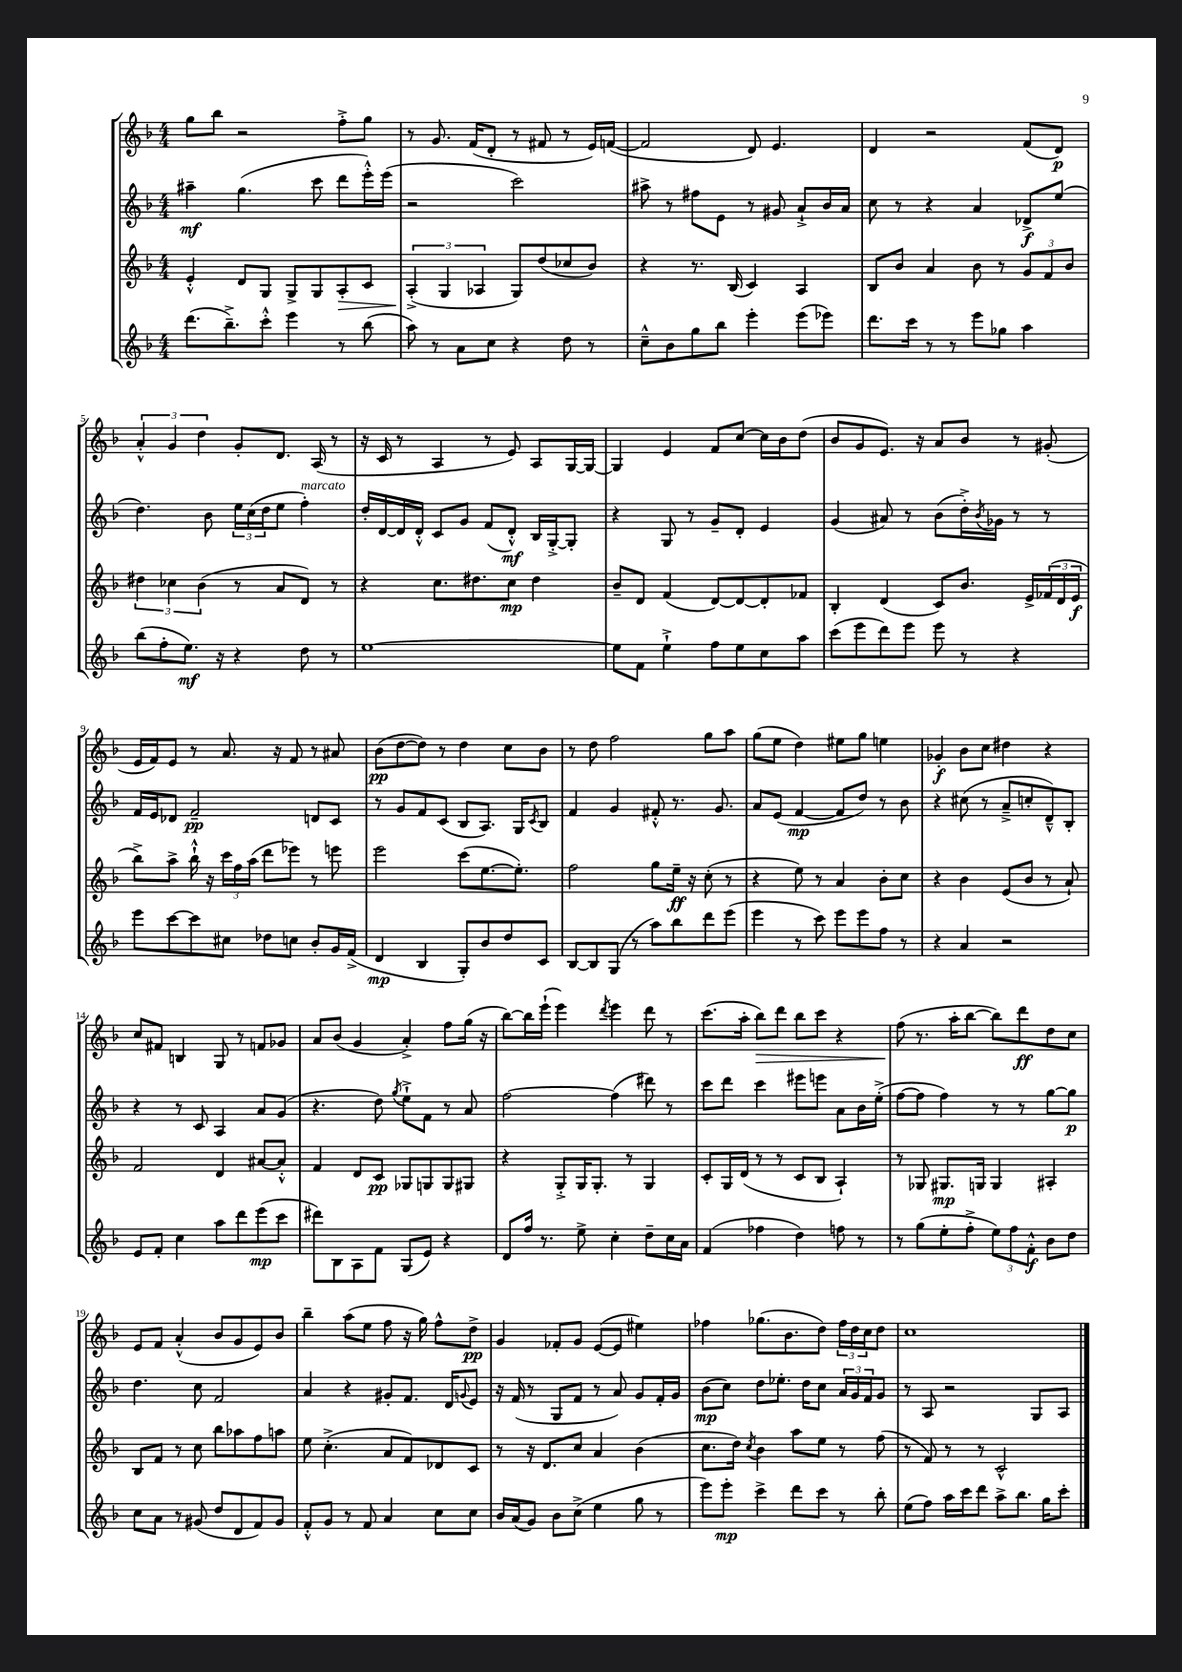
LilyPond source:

<<
\new StaffGroup <<
\new Staff = "s0" {
    \clef treble \key f \major \numericTimeSignature \time 4/4
    g''8 bes''8 r2 f''8-.-> g''8 |
    r8 g'8. f'16( d'8-. r8 fis'8 r8 e'16) f'16~( |
    f'2 d'8) e'4. |
    d'4 r2 f'8( d'8\p) |
    \tuplet 3/2 { a'4-.-^ g'4 d''4 } g'8-. d'8. a16( r8 |
    r16 c'16 r8 a4 r8 e'8) a8 g16~ g16~ |
    g4 e'4 f'8 c''8~ c''16 bes'16 d''8( |
    bes'8 g'8 e'8.) r16 a'8 bes'8 r8 gis'8-.( |
    e'16 f'16) e'8 r8 a'8. r16 f'8 r8 ais'8 |
    bes'8\pp( d''8~ d''8) r8 d''4 c''8 bes'8 |
    r8 d''8 f''2 g''8 a''8 |
    g''8( e''8 d''4) eis''8 g''8 e''4 |
    ges'4-.\f bes'8 c''8 dis''4 r4 |
    c''8 fis'8 b4 g8 r8 f'8 ges'8 |
    a'8 bes'8( g'4 a'4-.->) f''8 g''16( r16 |
    bes''8~) bes''16 e'''16-!( e'''4) \acciaccatura { d'''8 } e'''4 d'''8 r8 |
    c'''8.( a''16-. bes''8\>) d'''8 bes''8 c'''8 r4 |
    f''8\!( r8. a''16-. bes''8~ bes''8) d'''8\ff d''8 c''8 |
    e'8 f'8 a'4-.-^( bes'8 g'8 e'8) bes'8 |
    bes''4-- a''8( e''8 f''8 r16 g''16) f''8-^ d''8->\pp |
    g'4 fes'8-. g'8 e'8~( e'8 eis''4) |
    fes''4 ges''8.( bes'8. d''8) \tuplet 3/2 { fes''16 d''16 c''16 } d''8 |
    c''1 \bar "|." |
}
\new Staff = "s1" {
    \clef treble \key f \major \numericTimeSignature \time 4/4
    ais''4--\mf g''4.( c'''8 d'''8 e'''16-.-^) e'''16( |
    r2 c'''2) |
    ais''8-> r8 fis''8 e'8 r8 gis'8 a'8-!-> bes'16 a'16 |
    c''8 r8 r4 a'4 des'8->\f e''8( |
    d''4.) bes'8 \tuplet 3/2 { e''16 c''16( d''16 } e''8 f''4-.^\markup { \italic "marcato" }) |
    d''16-. d'16~ d'16 d'16-.-^ c'8 g'8 f'8( d'8-.-^\mf) bes16 g16~-.-> g8-. |
    r4 g8 r8 g'8-- d'8-. e'4 |
    g'4( ais'8) r8 bes'8( d''16-.->) \acciaccatura { bes'8 } ges'16 r8 r8 |
    f'16 e'16 des'8 f'2--\pp d'8 c'8 |
    r8 g'8 f'8 c'8( bes8 a8.) g16 \acciaccatura { c'8 } bes8 |
    f'4 g'4 fis'8-.-^ r8. g'8. |
    a'8 e'8( f'4~\mp f'8 d''8) r8 bes'8 |
    r4 cis''8( r8 a'8---> c''8-. d'8---^) bes8-. |
    r4 r8 c'8 a4 a'8 g'8( |
    r4. d''8) \acciaccatura { g''8 } e''8-!-> f'8 r8 a'8 |
    f''2~ f''4( dis'''8) r8 |
    c'''8 d'''8 c'''4 eis'''8 e'''8 a'8 bes'16 e''16-.->( |
    f''8~ f''8 f''4) r8 r8 g''8~ g''8\p |
    d''4. c''8 f'2 |
    a'4 r4 gis'8-. f'8. d'16 \appoggiatura { g'8 } e'8 |
    r16 f'16( r8 g8 f'8 r8 a'8) g'8 f'16-. g'16 |
    bes'8\mp( c''8) d''8 ees''8.-. d''16 c''8 \tuplet 3/2 { a'16 g'16 f'16 } g'8 |
    r8 a8 r2 g8 a8 \bar "|." |
}
\new Staff = "s2" {
    \clef treble \key f \major \numericTimeSignature \time 4/4
    e'4-.-^ d'8 g8 g8-> g8 a8-.\> c'8 |
    \tuplet 3/2 { a4-.->\!( g4 aes4 } g8) d''8( ces''8 bes'8) |
    r4 r8. bes16( c'4) a4 |
    bes8 bes'8 a'4 bes'8 r8 \tuplet 3/2 { g'8 f'8 bes'8 } |
    \tuplet 3/2 { dis''4 ces''4 bes'4( } r8 a'8 d'8) r8 |
    r4 c''8. dis''8. c''8\mp dis''4 |
    bes'8-- d'8 f'4( d'8~) d'8~ d'8-. fes'8 |
    bes4-. d'4( c'8) bes'8. e'16-> \tuplet 3/2 { fes'16( d'16 e'16\f } |
    bes''8->) a''8-> bes''16-!-^ r16 \tuplet 3/2 { c'''16 f''16 a''16( } d'''8 ees'''8) r8 e'''8 |
    e'''2 c'''8( e''8.~ e''8.-.) |
    f''2 g''8 e''16--\ff r16 c''8-.( r8 |
    r4 e''8) r8 a'4 bes'8-. c''8 |
    r4 bes'4 e'8( bes'8 r8 a'8-!) |
    f'2 d'4 ais'8~ ais'8-.-^ |
    f'4 d'8 c'8\pp ges8 g8 g8 gis8 |
    r4 g8-.-> g16 g8.-. r8 g4 |
    c'8-. g16 d'16( r8 r8 c'8 bes8 a4-!) |
    r8 ges8 gis8.\mp g16 g4 ais4-. |
    bes8 f'8 r8 c''8 bes''8 aes''8 f''8 a''8 |
    e''8 c''4.-.->( a'8 f'8) des'8 c'8 |
    r8 r16 d'8. c''8 a'4 bes'4( |
    c''8. d''16) \acciaccatura { c''8 } bes'4 a''8 e''8 r8 f''8( |
    r8 f'8) r8 r8 c'2-^ \bar "|." |
}
\new Staff = "s3" {
    \clef treble \key f \major \numericTimeSignature \time 4/4
    d'''8.( bes''8.--->) c'''8-.-^ e'''4 r8 bes''8( |
    a''8) r8 a'8 c''8 r4 d''8 r8 |
    c''8---^ bes'8 g''8 bes''8 e'''4-. e'''8( ees'''8) |
    d'''8. c'''16 r8 r8 e'''8 ges''8 a''4 |
    bes''8( f''8-. e''8.\mf) r16 r4 d''8 r8 |
    e''1~ |
    e''8 f'8 e''4-!-> f''8 e''8 c''8 a''8 |
    c'''8( e'''8 d'''8) e'''8 e'''8 r8 r4 |
    e'''8 c'''8~ c'''8 cis''8 des''8 c''8 bes'8-. g'16 f'16->( |
    d'4\mp bes4 g8-.) bes'8 d''8 c'8 |
    bes8~ bes8 g8( r8 a''8) bes''8 d'''8 e'''8( |
    e'''4 r8 c'''8) e'''8 e'''8 f''8 r8 |
    r4 a'4 r2 |
    e'8 f'8-. c''4 a''8 d'''8 e'''8\mp( c'''8 |
    dis'''8) bes8 a8 f'8 g8( e'8) r4 |
    d'8 f''16 r8. e''8-> c''4-. d''8-- c''16 a'16 |
    f'4( fes''4 d''4) f''8 r8 |
    r8 g''8( e''8-. f''8-.-> \tuplet 3/2 { e''8) f''8 f'8-.-^\f } bes'8 d''8 |
    c''8 a'8 r8 gis'8( d''8 d'8 f'8) gis'8 |
    f'8-.-^ g'8 r8 f'8 a'4 c''8 c''8 |
    bes'16 a'16( g'8) bes'8 c''8->( e''4 g''8 r8 |
    e'''8) e'''8-.\mp c'''4-> d'''8 c'''8 r8 bes''8-. |
    e''8( f''8) a''16 c'''16 d'''8 a''8-> bes''8. g''16 c'''8-. \bar "|." |
}
>>
>>
